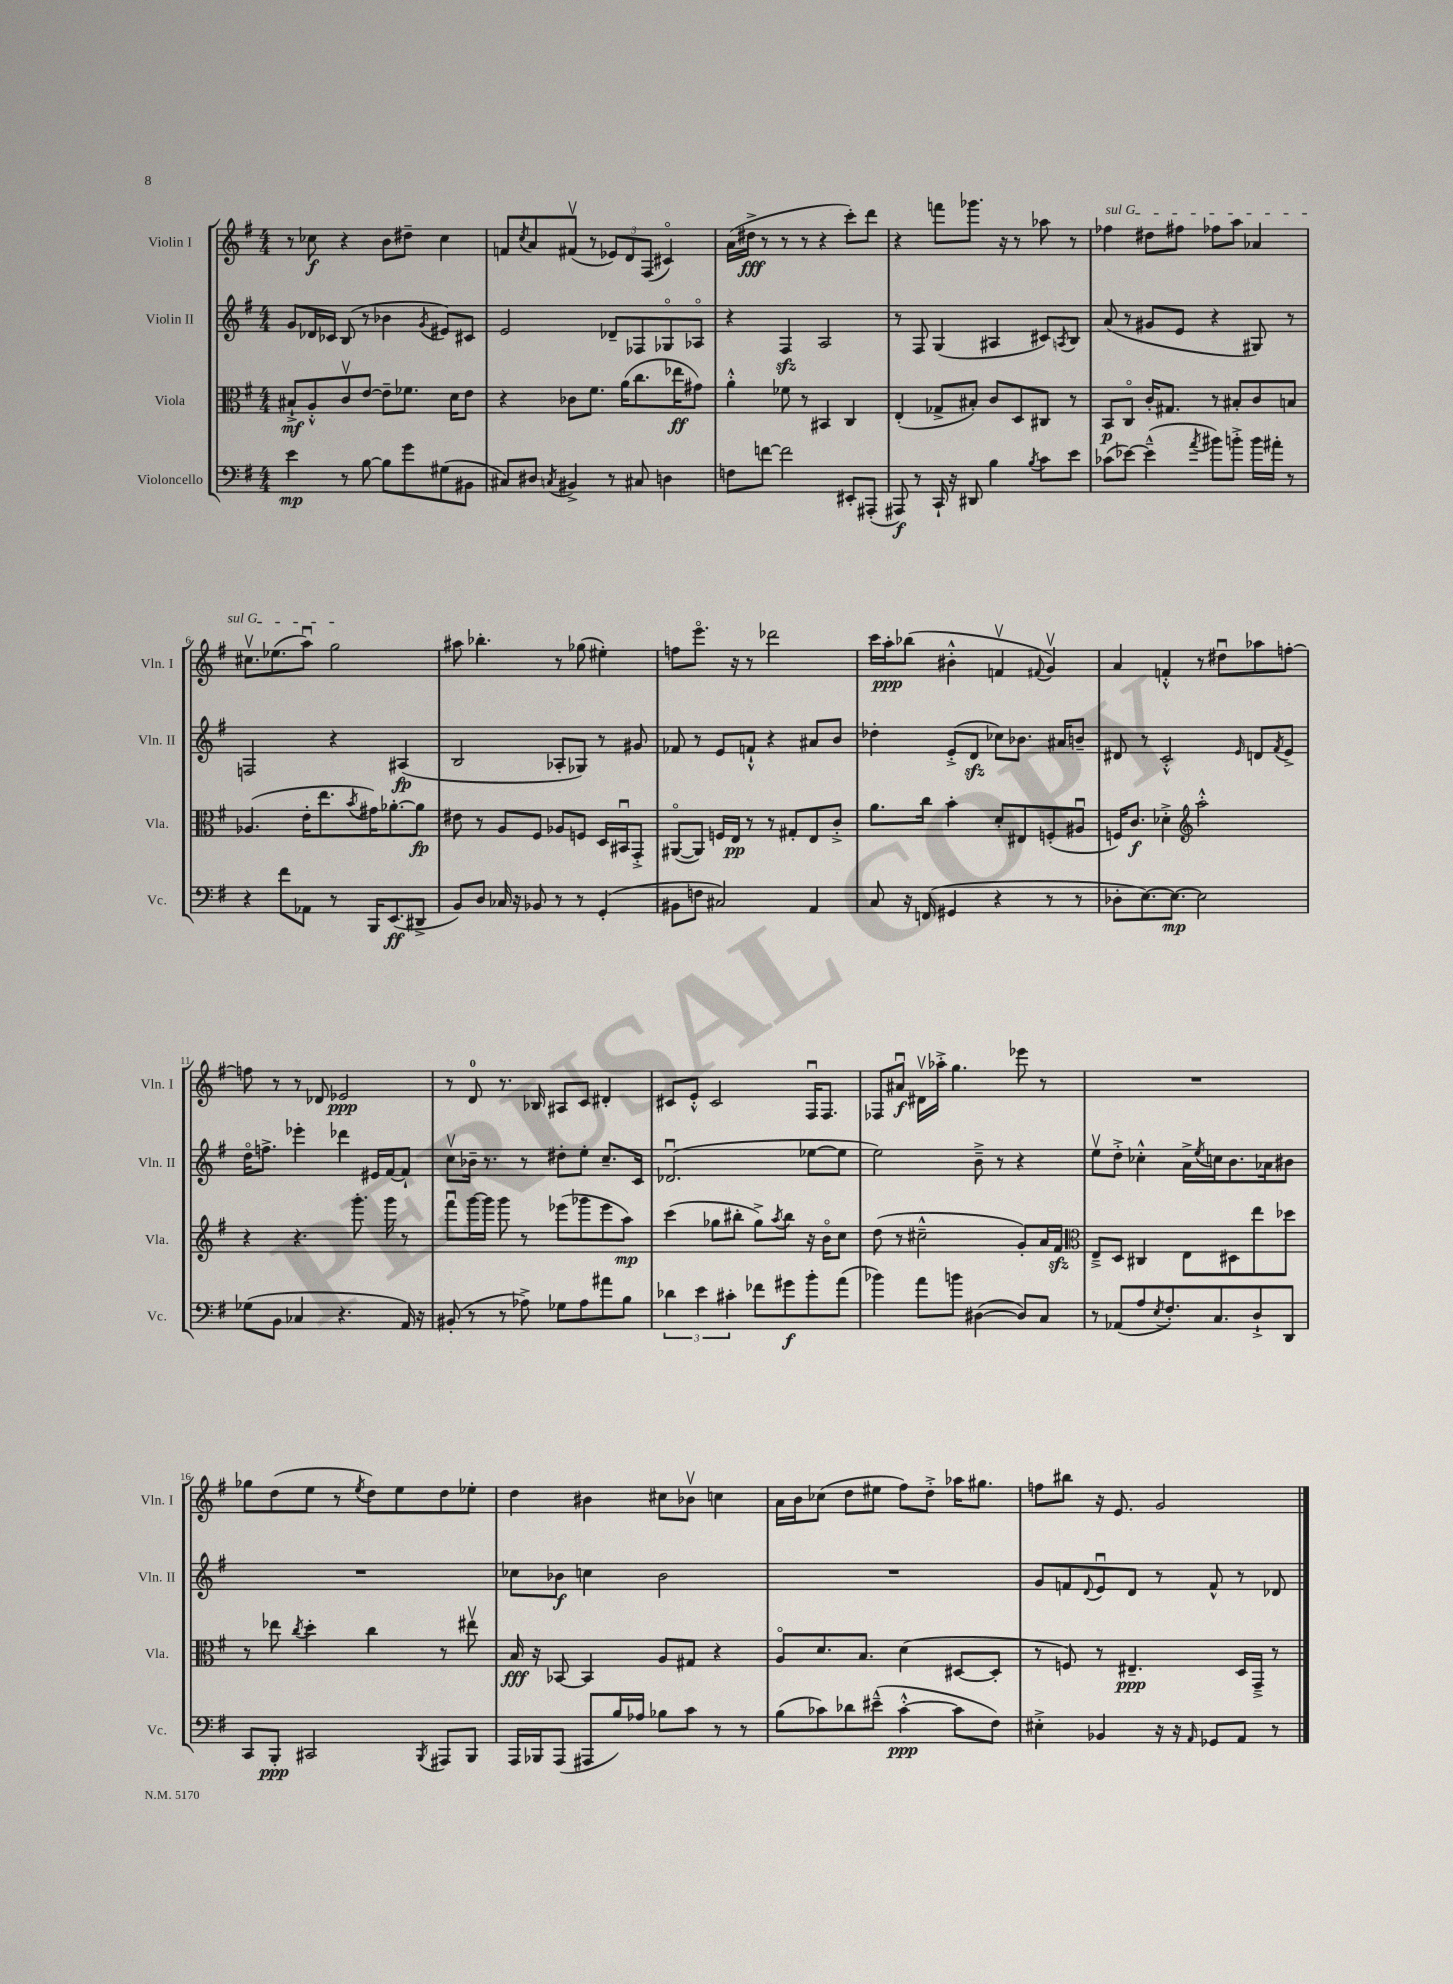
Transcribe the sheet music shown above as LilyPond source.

<<
\new StaffGroup <<
\new Staff = "s0" \with { instrumentName = "Violin I" shortInstrumentName = "Vln. I" } {
    \clef treble \key g \major \numericTimeSignature \time 4/4
    r8 ces''8\f r4 b'8 dis''8-- ces''4 |
    f'8 \acciaccatura { c''8 } a'8 fis'8\upbow( r8 \tuplet 3/2 { ees'8) d'8 fis8( } cis'4\flageolet) |
    a'16( dis''16->\fff r8 r8 r8 r4 c'''8-.) d'''8 |
    r4 f'''8 ges'''8. r16 r8 aes''8 r8 |
    \once \override TextSpanner.bound-details.left.text = \markup { \italic "sul G" } fes''4\startTextSpan dis''8 fis''8 fes''8 a''8 aes'4 |
    cis''8.\upbow ees''8.( a''8\downbow) g''2\stopTextSpan |
    ais''8 bes''4.-. r8 ges''8( eis''4-.) |
    f''8 e'''8.\flageolet r16 r8 des'''2 |
    c'''16 a''16-.\ppp bes''8( bis'4-.-^ f'4\upbow \appoggiatura { fis'8 } g'4\upbow) |
    a'4 f'4-.-^ r8 dis''8\downbow aes''8 f''8~-. |
    f''8 r8 r8 des'8 ees'2\ppp |
    r8 d'8-0 r8. bes16 ais8 c'8 dis'4-. |
    cis'8 e'8-.-^ cis'2 fis16\downbow fis8. |
    fes8 ais'8\downbow\f dis'16\upbow aes''16-.-> g''4. ees'''8 r8 |
    R1 |
    ges''8 d''8( e''8 r8 \acciaccatura { e''8 } d''8) e''8 d''8 ees''8-. |
    d''4 bis'4 cis''8 bes'8\upbow c''4 |
    a'16 b'16 ces''8( d''8 eis''8 fis''8) d''8-.-> aes''16 gis''8. |
    f''8 bis''8 r16 e'8. g'2 \bar "|." |
}
\new Staff = "s1" \with { instrumentName = "Violin II" shortInstrumentName = "Vln. II" } {
    \clef treble \key g \major \numericTimeSignature \time 4/4
    g'8 des'16 ces'16 b8( r8 bes'4 \acciaccatura { g'8 } eis'8) cis'8 |
    e'2 des'8-- fes8 ges8\flageolet aes8\flageolet |
    r4 fis4\sfz a2 |
    r8 fis8 g4( ais4 cis'8) \acciaccatura { a8 } b8 |
    a'8( r8 gis'8 e'8 r4 gis8) r8 |
    f2 r4 ais4\fp( |
    b2 aes8-. ges8) r8 gis'8 |
    fes'8 r8 e'8 f'8-!-^ r4 ais'8 b'8 |
    des''4-. e'8-.->( d'8\sfz ces''8) bes'8. ais'16 b'8-- |
    dis'8 r8 c'2-.-^ \grace { e'16 } d'8 \acciaccatura { fis'8 } e'8-> |
    d''16\flageolet f''8.-> ees'''4-. des'''4 eis'16 fis'16~ fis'8-! |
    c''8\upbow bes'16-- r8. r8 dis''8-. e''8-. c''8.-- c'16 |
    des'2.\downbow( ees''8~ ees''8 |
    e''2) b'8---> r8 r4 |
    e''8\upbow d''8-.-> ces''4-.-^ a'16-> \acciaccatura { e''8 } c''16 b'8. aes'16 bis'8 |
    R1 |
    ces''8 bes'8\f c''4 bes'2 |
    R1 |
    g'8 f'8 \appoggiatura { d'8 } e'8\downbow d'8 r8 f'8-^ r8 des'8 \bar "|." |
}
\new Staff = "s2" \with { instrumentName = "Viola" shortInstrumentName = "Vla." } {
    \clef alto \key g \major \numericTimeSignature \time 4/4
    bis8-!->\mf a8-.-^ c'8\upbow e'8~ e'8-- fes'8. d'16 e'8 |
    r4 ces'8 fis'8. a'16( c''8. ees''16\ff gis'8) |
    a'4-.-^ fes'8 r8 bis,4 c4 |
    e4-.( ges8-> bis8-.) c'8 d8 cis8 r8 |
    b,8\p c8\flageolet c'16-. gis8. r8 bis8-. c'8 b8 |
    aes4.( e'16-. e''8. \acciaccatura { b'8 } gis'16) aes'8.~-. aes'8\fp |
    eis'8 r8 a8 fis8 aes8 f8 d16 bis,16\downbow g,8-.-> |
    ais,8~\flageolet( ais,8) f16 e16\pp r8 r8 gis8-. e8 c'8-.-> |
    a'8. c''16 b'4-. d'8-. eis8 f8-.( ais8\downbow |
    f16) c'8.\f des'4-.-> \clef treble a''2-.-^ |
    r4 r4. g'''8.-. g'''16 r8 |
    fis'''8\downbow g'''16~ g'''16 g'''8 r8 ees'''8( ges'''8 ees'''8 a''8\mp) |
    c'''4( ges''8 bis''8-. ges''8->) \acciaccatura { a''8 } bis''8 r16 b'16\flageolet c''8 |
    d''8( r8 cis''2---^ g'8-.) a'16 fis'16\sfz |
    \clef alto e8---> d8 cis4 e8 dis8 e''8 des''8 |
    r8 ees''8 \acciaccatura { c''8 } d''4-. c''4 r8 eis''8\upbow |
    b16\fff r16 bes,8~ bes,4 a8 gis8 r4 |
    a8\flageolet d'8. b8. d'4( dis8~ dis8-. |
    r8 f8) r8 eis4.--\ppp d16 g,16---> r8 \bar "|." |
}
\new Staff = "s3" \with { instrumentName = "Violoncello" shortInstrumentName = "Vc." } {
    \clef bass \key g \major \numericTimeSignature \time 4/4
    e'4\mp r8 b8~ b8 g'8 gis8( bis,8 |
    cis8) dis8 \acciaccatura { c8 } bis,4-> r8 cis8 d4 |
    f8 f'8~ f'2 eis,8-. ais,,8-.( |
    ais,,8\f) r8 c,16-! r16 dis,8 b4 \acciaccatura { b8 } c'8 e'8 |
    ces'8( ees'8~) ees'4---^( \acciaccatura { a'8 } bis'8) b'8-.-> b'16 ais'16-. r8 |
    r4 fis'8 aes,8 r8 b,,16 e,8.\ff( dis,8-> |
    b,8) d8 ces16 r16 bes,8 r8 r8 g,4-.( |
    bis,8 f8 cis2) a,4 |
    c8 r16 f,16( gis,4 r4 r8 r8 |
    des8-. e8.~) e8.~\mp e2 |
    ges8( b,8 ces4 r4. a,16) r16 |
    bis,8-.( r8 r8 aes8->) ges8 aes8 ais'8 b8 |
    \tuplet 3/2 { des'4 e'4 cis'4-. } fes'8 gis'8\f b'8-. a'8( |
    bes'4) a'8 b'8 dis4~( dis8) c8 |
    r8 aes,8( a8 \acciaccatura { e8 } fis8.-.) c8. d8-!-> d,8 |
    c,8 b,,8-.\ppp cis,2 \acciaccatura { b,,8 } ais,,8 b,,8 |
    a,,16 bes,,16 a,,8( ais,,8 b16) aes16 bes8 c'8 r8 r8 |
    b8( ces'8) des'8 eis'8---^( ces'4~-.-^\ppp ces'8 fis8) |
    eis4-.-> bes,4 r16 r16 \grace { a,16 } ges,8 a,8 r8 \bar "|." |
}
>>
>>
